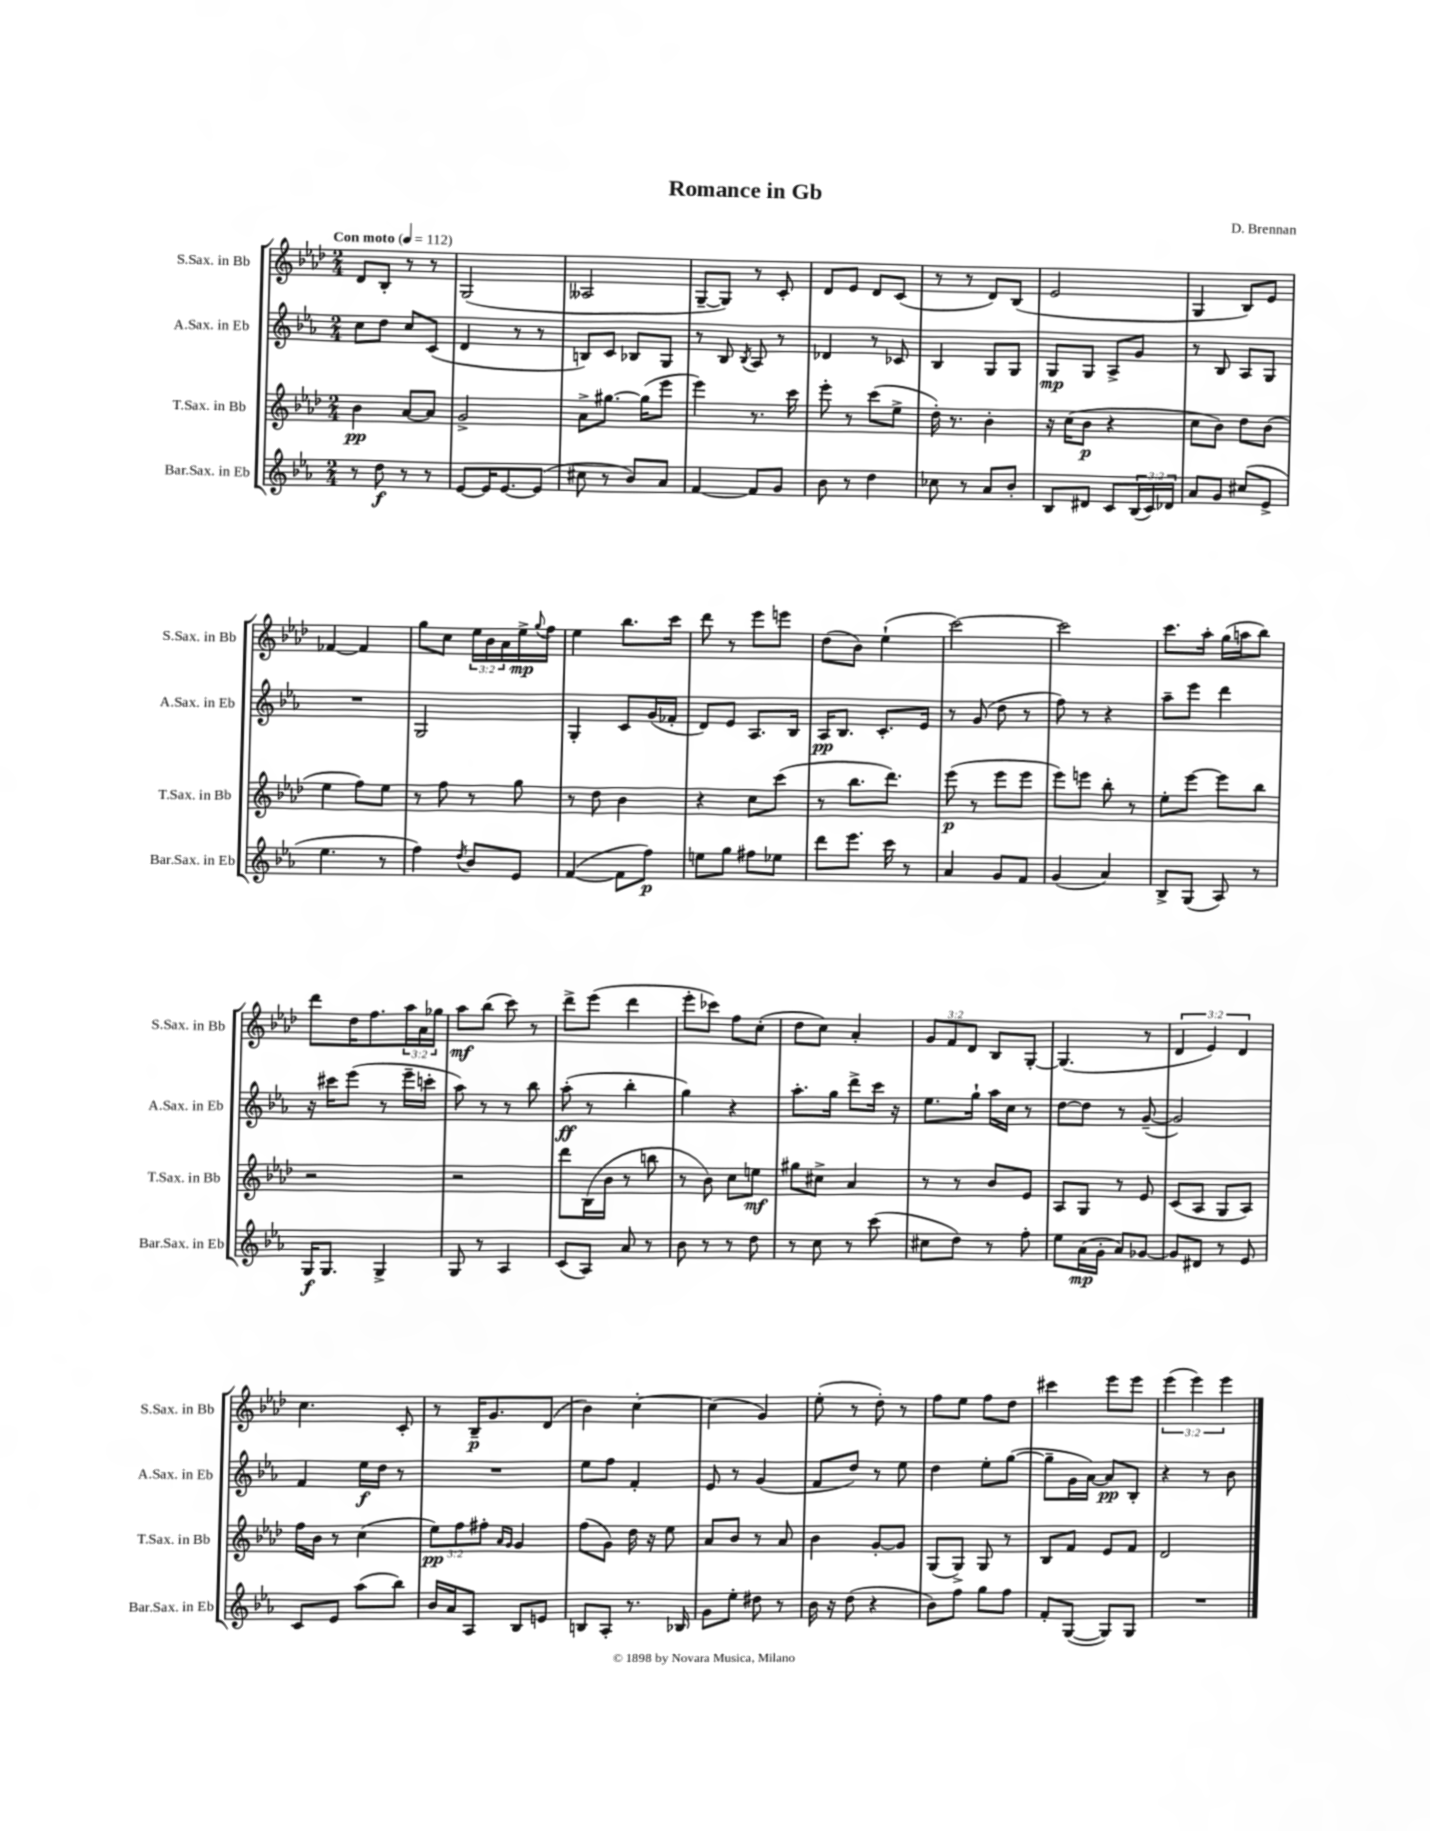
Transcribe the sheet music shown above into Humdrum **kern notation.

**kern	**dynam	**kern	**dynam	**kern	**dynam	**kern	**dynam
*part4	*part4	*part3	*part3	*part2	*part2	*part1	*part1
*staff4	*staff4	*staff3	*staff3	*staff2	*staff2	*staff1	*staff1
*I"Bar.Sax. in Eb	*	*I"T.Sax. in Bb	*	*I"A.Sax. in Eb	*	*I"S.Sax. in Bb	*
*I'Bar.Sax. in Eb	*	*I'T.Sax. in Bb	*	*I'A.Sax. in Eb	*	*I'S.Sax. in Bb	*
*clefG2	*	*clefG2	*	*clefG2	*	*clefG2	*
*k[b-e-a-]	*	*k[b-e-a-d-]	*	*k[b-e-a-]	*	*k[b-e-a-d-]	*
*M2/4	*	*M2/4	*	*M2/4	*	*M2/4	*
*MM112	*	*MM112	*	*MM112	*	*MM112	*
=1	=1	=1	=1	=1	=1	=1	=1
!	!	!	!	!	!	!LO:TX:a:B:t=Con moto	!
8r	.	4b-\	pp	8cc\L	.	8d-/L	.
8dd\	f	.	.	8dd\J	.	8B-'/J	.
8r	.	[8a-/L	.	8cc/L	.	8r	.
8r	.	8a-/J]	.	(8c/J	.	8r	.
=2	=2	=2	=2	=2	=2	=2	=2
[8e-/L	.	2g^/	.	4d/	.	(2G/	.
16e-/K]	.	.	.	.	.	.	.
[8.e-/	.	.	.	.	.	.	.
.	.	.	.	8r	.	.	.
(8e-/J]	.	.	.	8r	.	.	.
=3	=3	=3	=3	=3	=3	=3	=3
8cc#X\	.	8a-^\L	.	8Bn/L)	.	2A--X/	.
8r	.	[8.gg#X\J	.	8c/J	.	.	.
8b-/L)	.	.	.	8B-X/L	.	.	.
.	.	(16gg#\KL]	.	.	.	.	.
8a-/J	.	8eee-\J	.	8G/J	.	.	.
=4	=4	=4	=4	=4	=4	=4	=4
[4f/	.	4eee-\)	.	8r	.	[8G~/L	.
.	.	.	.	8B-/	.	8G/J])	.
.	.	.	.	8qB-/	.	.	.
8f/L]	.	8.r	.	8A-/	.	8r	.
8g/J	.	.	.	8r	.	8c'/	.
.	.	16ccc\	.	.	.	.	.
=5	=5	=5	=5	=5	=5	=5	=5
8b-\	.	8eee-'\	.	4d-X/	.	8d-/L	.
8r	.	8r	.	.	.	8e-/J	.
4dd\	.	(8ccc\L	.	8r	.	8d-/L	.
.	.	8ee-^\J	.	8c-X/	.	(8c/J	.
=6	=6	=6	=6	=6	=6	=6	=6
8cc-X\	.	16dd-'\)	.	4B-/	.	8r	.
.	.	8.r	.	.	.	.	.
8r	.	.	.	.	.	8r	.
8a-/L	.	4b-'\	.	8G/L	.	8d-/L)	.
8b-'/J	.	.	.	8G/J	.	(8B-/J	.
=7	=7	=7	=7	=7	=7	=7	=7
8B-/L	.	16r	.	8G/L	mp	2e-/	.
.	.	(16cc\KL	.	.	.	.	.
8d#X/J	.	8b-\J	p	8G/J	.	.	.
8c/L	.	4r	.	8A-^/L	.	.	.
(24B-/L	.	.	.	8g/J	.	.	.
24c/)	.	.	.	.	.	.	.
24d-X/JJ	.	.	.	.	.	.	.
=8	=8	=8	=8	=8	=8	=8	=8
8a-/L	.	8cc\L	.	8r	.	4G/	.
8g/J	.	8b-\J)	.	8B-/	.	.	.
(8cc#X/L	.	8dd-\L	.	8A-/L	.	8B-/L)	.
8e-^/J	.	(8b-\J	.	8G/J	.	8e-/J	.
!!LO:LB:g=z
=9	=9	=9	=9	=9	=9	=9	=9
4.ee-\	.	4ee-\	.	2r	.	[4f-X/	.
.	.	8ff\L)	.	.	.	4f-/]	.
8r	.	8ee-\J	.	.	.	.	.
=10	=10	=10	=10	=10	=10	=10	=10
4ff\)	.	8r	.	2G/	.	8gg\L	.
.	.	8ff\	.	.	.	8cc\J	.
8qdd/	.	.	.	.	.	.	.
8b-/L	.	8r	.	.	.	24ee-\LL	.
.	.	.	.	.	.	24b-\	.
.	.	.	.	.	.	24a-\	.
8e-/J	.	8gg\	.	.	.	16ee-^\	mp
.	.	.	.	.	.	8qqgg/	.
.	.	.	.	.	.	16ff\JJ	.
=11	=11	=11	=11	=11	=11	=11	=11
([4f/	.	8r	.	4G'/	.	4ee-\	.
.	.	8dd-\	.	.	.	.	.
8f\L]	.	4b-\	.	8c/L	.	8.bb-\L	.
8ff\J)	p	.	.	(16g/L	.	.	.
.	.	.	.	16f-X'/JJ	.	16ccc\Jk	.
=12	=12	=12	=12	=12	=12	=12	=12
8een\L	.	4r	.	8d/L)	.	8ddd-\	.
8gg\J	.	.	.	8e-/J	.	8r	.
8ff#X\L	.	8cc\L	.	8.A-/L	.	8eee-\L	.
8ee-X\J	.	(8ccc\J	.	.	.	8eeen\J	.
.	.	.	.	16B-/Jk	.	.	.
=13	=13	=13	=13	=13	=13	=13	=13
8ddd\L	.	8r	.	16A-/KL	pp	(8dd-\L	.
.	.	.	.	8.B-/J	.	.	.
8.eee-\J	.	8.bb-\L	.	.	.	8b-\J)	.
.	.	.	.	8.c'/L	.	(4ee-`\	.
16ccc\	.	8.ddd-\J)	.	.	.	.	.
8r	.	.	.	.	.	.	.
.	.	.	.	16e-/Jk	.	.	.
=14	=14	=14	=14	=14	=14	=14	=14
4a-/	.	(8eee-\	p	8r	.	[2ccc\)	.
.	.	8r	.	(8g/	.	.	.
8g/L	.	8eee-\L	.	8dd\	.	.	.
8f/J	.	8eee-\J	.	8r	.	.	.
=15	=15	=15	=15	=15	=15	=15	=15
(4g/	.	8eee-\L)	.	8ff\)	.	2ccc\]	.
.	.	8eeen\J	.	8r	.	.	.
4a-/)	.	8bb-'\	.	4r	.	.	.
.	.	8r	.	.	.	.	.
=16	=16	=16	=16	=16	=16	=16	=16
8B-^/L	.	8ee-'\L	.	8aa-~\L	.	8.ccc\L	.
(8G/J	.	[8eee-\J	.	8eee-\J	.	.	.
.	.	.	.	.	.	16aa-'\Jk	.
8A-/)	.	8eee-\L]	.	4ddd\	.	(16gg\LL	.
.	.	.	.	.	.	16aan\J	.
8r	.	8bb-\J	.	.	.	8bb-\J)	.
!!LO:LB:g=z
=17	=17	=17	=17	=17	=17	=17	=17
16G/KL	f	2r	.	16r	.	8ddd-\L	.
8.G/J	.	.	.	16ccc#X\KL	.	.	.
.	.	.	.	(8eee-\J	.	16dd-\K	.
.	.	.	.	.	.	8.ff\	.
4G^/	.	.	.	8r	.	.	.
.	.	.	.	16eee-~\LL	.	24aa-\L	.
.	.	.	.	.	.	24a-\	.
.	.	.	.	16cccn'\JJ	.	.	.
.	.	.	.	.	.	24gg-X\JJ	.
=18	=18	=18	=18	=18	=18	=18	=18
8G/	.	2r	.	8aa-\)	.	8aa-\L	mf
8r	.	.	.	8r	.	(8bb-\J	.
4A-/	.	.	.	8r	.	8ccc\)	.
.	.	.	.	8bb-\	.	8r	.
=19	=19	=19	=19	=19	=19	=19	=19
(8c/L	.	8ddd-\L	.	(8aa-'\	ff	8ddd-^\L	.
8A-/J)	.	(16B-\L	.	8r	.	(8eee-\J	.
.	.	16b-\JJ	.	.	.	.	.
8a-/	.	8r	.	4bb-'\	.	4ddd-\	.
8r	.	8bbn\	.	.	.	.	.
=20	=20	=20	=20	=20	=20	=20	=20
8b-\	.	8r	.	4gg\)	.	8eee-'\L	.
8r	.	8b-\)	.	.	.	8ccc-X\J)	.
8r	.	8cc\L	.	4r	.	8ff\L	.
8dd\	.	8een\J	mf	.	.	(8cc'\J	.
=21	=21	=21	=21	=21	=21	=21	=21
8r	.	8gg#X\L	.	8.aa-'\L	.	8dd-\L	.
8cc\	.	8cc#X^\J	.	.	.	8cc\J)	.
.	.	.	.	16gg\Jk	.	.	.
8r	.	4a-/	.	8ddd^\L	.	4a-'/	.
(8ccc\	.	.	.	16ccc\Jk	.	.	.
.	.	.	.	16r	.	.	.
=22	=22	=22	=22	=22	=22	=22	=22
8cc#X\L	.	8r	.	8.ee-\L	.	12g/L	.
.	.	.	.	.	.	12f/	.
8dd\J)	.	8r	.	.	.	.	.
.	.	.	.	.	.	12d-/J	.
.	.	.	.	16gg`\Jk	.	.	.
8r	.	8b-/L	.	16aa-\LL	.	8B-/L	.
.	.	.	.	16cc\JJ	.	.	.
8ff'\	.	8e-/J	.	8r	.	[8G'/J	.
=23	=23	=23	=23	=23	=23	=23	=23
8ee-\L	.	8A-/L	.	[8dd\L	.	(4.G/]	.
(16a-\L	mp	8G/J	.	8dd\J]	.	.	.
16g'\JJ	.	.	.	.	.	.	.
8a-/L)	.	8r	.	8r	.	.	.
[8g-X/J	.	8e-/	.	([8g~/	.	8r	.
=24	=24	=24	=24	=24	=24	=24	=24
8g-/L]	.	(8c/L	.	2g/])	.	6d-/	.
8d#X/J	.	8A-/J	.	.	.	.	.
.	.	.	.	.	.	6e-/)	.
8r	.	8G/L	.	.	.	.	.
.	.	.	.	.	.	6d-/	.
8e-/	.	8A-/J)	.	.	.	.	.
!!LO:LB:g=z
=25	=25	=25	=25	=25	=25	=25	=25
8c/L	.	16ff\LL	.	4f/	.	4.cc\	.
.	.	16b-\JJ	.	.	.	.	.
8e-/J	.	8r	.	.	.	.	.
(8aa-\L	.	(4cc\	.	16ee-\LL	f	.	.
.	.	.	.	16dd\JJ	.	.	.
8bb-\J)	.	.	.	8r	.	8c'/	.
=26	=26	=26	=26	=26	=26	=26	=26
16b-/LL	.	12ee-\L)	pp	2r	.	8r	.
16a-/J	.	.	.	.	.	.	.
.	.	12ff\	.	.	.	.	.
8A-/J	.	.	.	.	.	16B-~/KL	p
.	.	12ff#X'\J	.	.	.	.	.
.	.	.	.	.	.	8.g/	.
.	.	16qqa-/LL	.	.	.	.	.
.	.	16qqg/JJ	.	.	.	.	.
8B-/L	.	4g/	.	.	.	.	.
8en/J	.	.	.	.	.	(8d-/J	.
=27	=27	=27	=27	=27	=27	=27	=27
8Bn/L	.	(8ff\L	.	8ee-\L	.	4b-\)	.
8A-'/J	.	8g\J)	.	8ff\J	.	.	.
8.r	.	16dd-\	.	4f'/	.	[4cc'\	.
.	.	16r	.	.	.	.	.
.	.	8ee-\	.	.	.	.	.
16B-X/	.	.	.	.	.	.	.
=28	=28	=28	=28	=28	=28	=28	=28
8g\L	.	8a-/L	.	8e-/	.	(4cc\]	.
8ee-'\J	.	8b-/J	.	8r	.	.	.
8dd#X\	.	8r	.	(4g/	.	4g/)	.
8r	.	8a-/	.	.	.	.	.
=29	=29	=29	=29	=29	=29	=29	=29
16b-\	.	4b-\	.	8f/L	.	(8ee-'\	.
16r	.	.	.	.	.	.	.
(8dd\	.	.	.	8dd/J)	.	8r	.
4r	.	[8g'/L	.	8r	.	8dd-'\)	.
.	.	8g/J]	.	8ee-\	.	8r	.
=30	=30	=30	=30	=30	=30	=30	=30
8b-\L)	.	(8G/L	.	4dd\	.	8ff\L	.
8ff\J	.	8G^/J)	.	.	.	8ee-\J	.
8gg\L	.	8G/	.	8ee-'\L	.	8ff\L	.
8ff\J	.	8r	.	([8gg\J	.	8dd-\J	.
=31	=31	=31	=31	=31	=31	=31	=31
8f'/L	.	8B-/L	.	8gg~\L]	.	4ccc#X\	.
([8G/J	.	8f/J	.	16g\L	.	.	.
.	.	.	.	[16a-\JJ)	.	.	.
8G/L])	.	8e-/L	.	8a-/L]	pp	8eee-\L	.
8G/J	.	8f/J	.	8B-'/J	.	8eee-\J	.
=32	=32	=32	=32	=32	=32	=32	=32
2r	.	2d-/	.	4r	.	(6eee-\	.
.	.	.	.	.	.	6eee-\)	.
.	.	.	.	8r	.	.	.
.	.	.	.	.	.	6eee-\	.
.	.	.	.	8b-\	.	.	.
==	==	==	==	==	==	==	==
*-	*-	*-	*-	*-	*-	*-	*-
